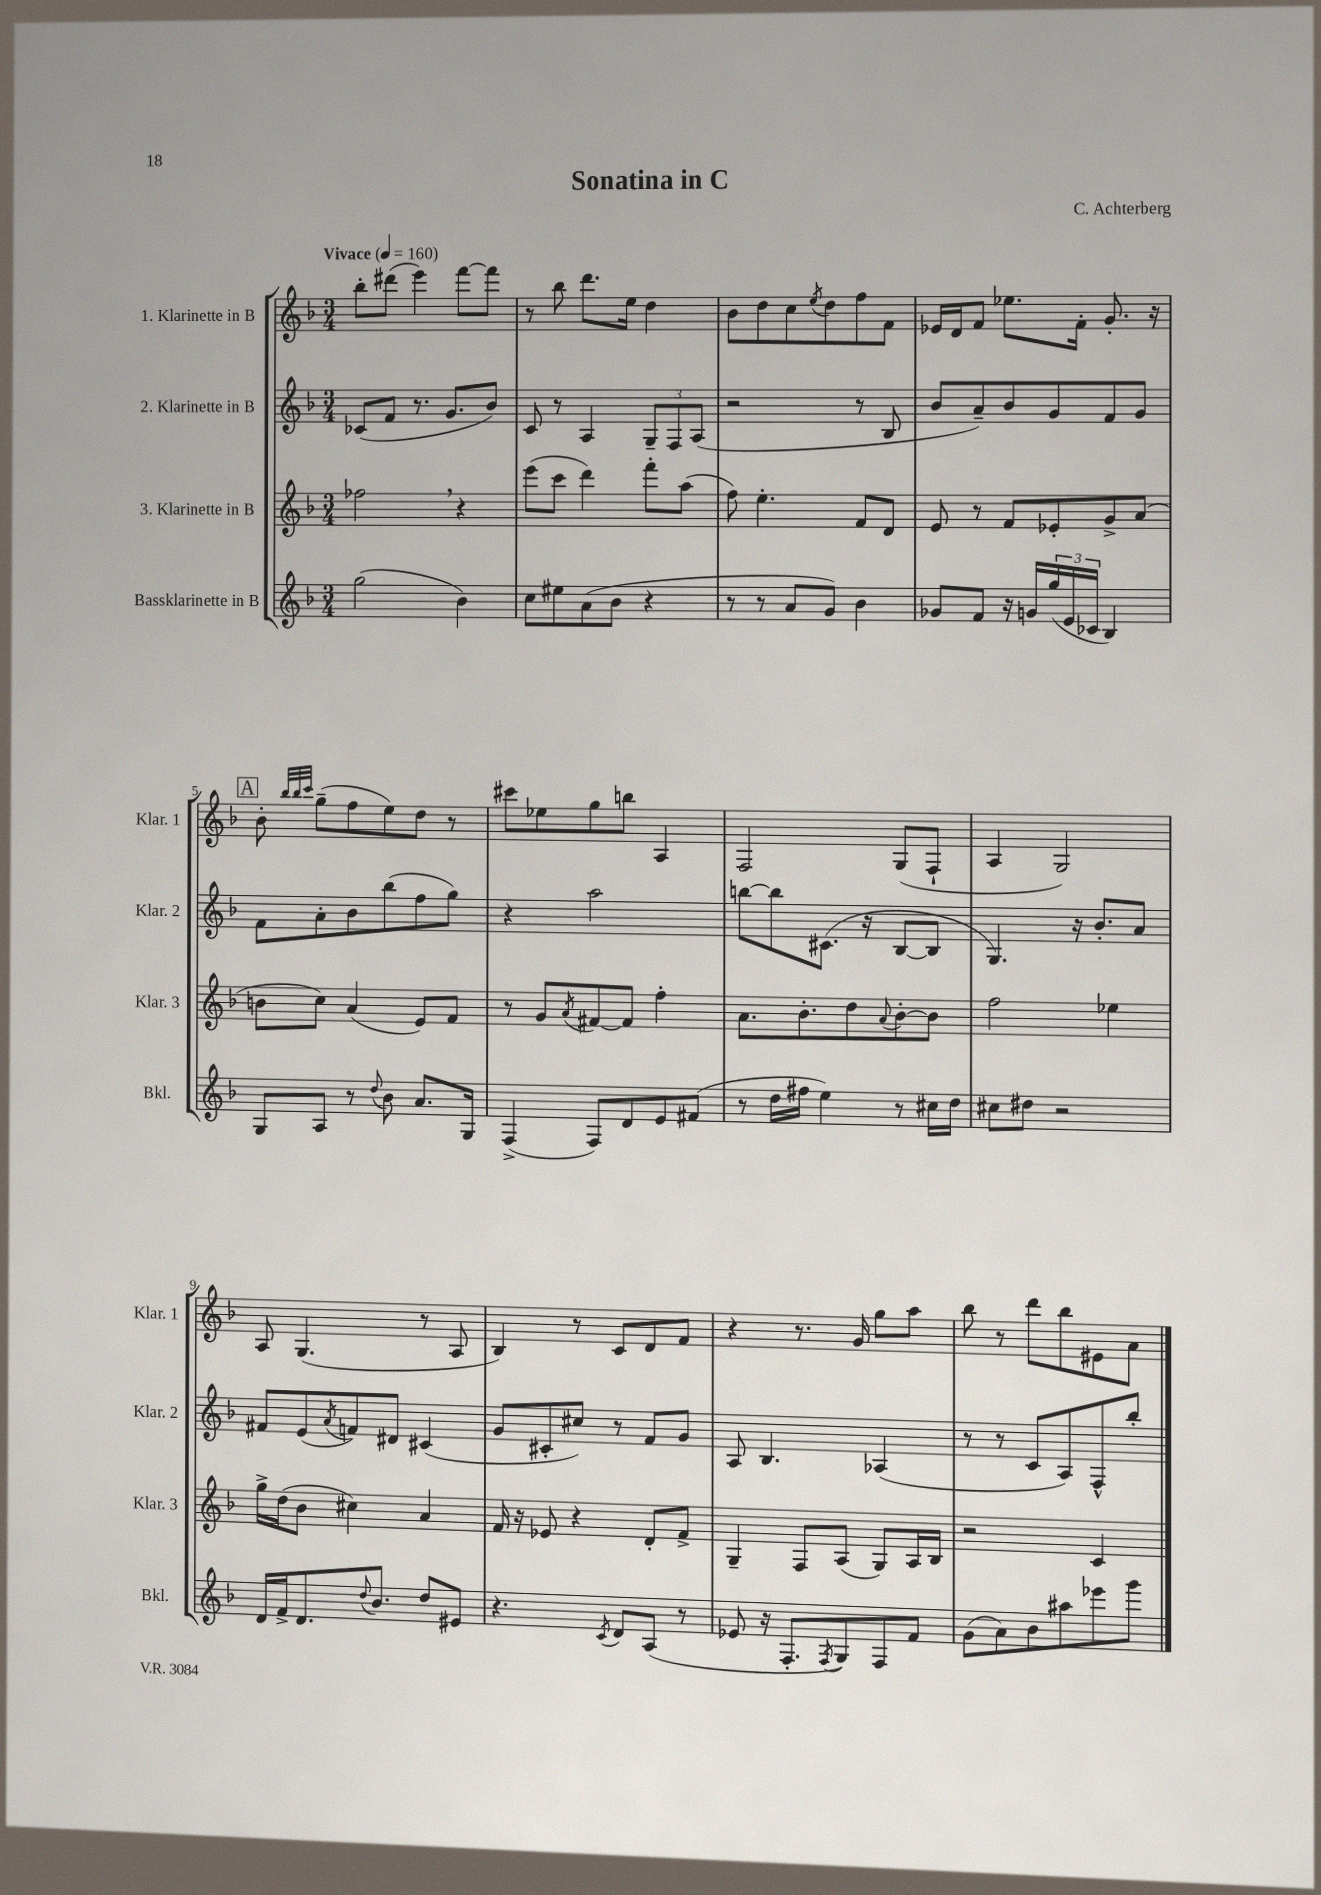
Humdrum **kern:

**kern	**kern	**kern	**kern
*staff4	*staff3	*staff2	*staff1
*clefG2	*clefG2	*clefG2	*clefG2
*k[b-]	*k[b-]	*k[b-]	*k[b-]
*M3/4	*M3/4	*M3/4	*M3/4
*MM160	*MM160	*MM160	*MM160
(2gg\	2ff-\	(8c-/L	8bb-'\L
.	.	8f/J	(8ddd#\J
.	.	8.r	4eee\)
.	.	8.g/L	.
4b-\)	4r	.	[8fff\L
.	.	8b-/J)	8fff\]J
=	=	=	=
8cc\L	(8eee\L	8c/	8r
8ee#\	8ccc\J	8r	8bb-\
(8a\	4ddd\)	4A/	8.ddd\L
8b-\J	.	.	.
.	.	.	16ee\Jk
4r	8fff'\L	12G~/L	4dd\
.	.	12F/	.
.	(8aa\J	.	.
.	.	(12A/J	.
=	=	=	=
8r	8ff\)	2r	8b-\L
8r	4.ee'\	.	8dd\
8a/L	.	.	8cc\
.	.	.	8qee/
8g/J)	.	.	8dd\
4b-\	8f/L	8r	8ff\
.	8d/J	8B-/	8f\J
=	=	=	=
8g-/L	8e/	8b-/L	16e-/LL
.	.	.	16d/J
8f/J	8r	8a~/)	8f/J
16r	8f/L	8b-/	8.ee-\L
16g/LL	.	.	.
(24gg/	8e-'/	8g/	.
24e/	.	.	.
.	.	.	16f'\Jk
24c-/JJ	.	.	.
4B-/)	8g^/	8f/	8.g'/
.	(8a/J	8g/J	.
.	.	.	16r
=	=	=	=
8G/L	8b\L	8f\L	8b-'\
.	.	.	32qqbb-/LLL
.	.	.	32qqbb-/
.	.	.	32qqccc/JJJ
8A/J	8cc\J)	8a'\	(8gg~\L
8r	(4a/	8b-\	8ff\
8qqdd/	.	.	.
8b-\	.	(8bb-\	8ee\)
8.a/L	8e/L)	8ff\	8dd\J
.	8f/J	8gg\J)	8r
16G/Jk	.	.	.
=	=	=	=
(4F^/	8r	4r	8ccc#\L
.	8g/L	.	8ee-\
.	8qa/	.	.
8F/L)	[8f#/	2aa\	8gg\
8d/	8f#/]J	.	8bb\J
8e/	4ff'\	.	4A/
(8f#/J	.	.	.
=	=	=	=
8r	8.a\L	[8bb\L	2F/
16dd\LL	.	8bb\]	.
16ff#\JJ	8.b-'\	.	.
4ee\)	.	(8.c#\J	.
.	8dd\	.	.
.	.	16r	.
.	8qqa/	.	.
8r	[8b-'\	[8B-/L	(8G/L
16cc#\LL	8b-\]J	8B-/]J	8F`/J
16dd\JJ	.	.	.
=	=	=	=
8cc#\L	2ff\	4.G/)	4A/
8dd#\J	.	.	.
2r	.	.	2G/)
.	.	16r	.
.	.	8.b-'/L	.
.	4ee-\	.	.
.	.	8a/J	.
=	=	=	=
16d/LL	16gg^\LL	8f#/L	8A/
16f^/J	(16dd\J	.	.
8.d/	8b-\J	(8e/	(4.G/
.	.	8qa/	.
.	4cc#\)	8f/)	.
8qqdd/	.	.	.
8.b-/J	.	.	.
.	.	8d#/J	.
8dd/L	4a/	(4c#/	8r
8e#/J	.	.	8A/
=	=	=	=
4.r	16f/	8g/L	4B-/)
.	16r	.	.
.	8e-/	8c#'/	.
.	4r	8cc#/J)	8r
8qc/	.	.	.
8d/L	.	8r	8c/L
(8A/J	8d'/L	8f/L	8d/
8r	8f^/J	8g/J	8f/J
=	=	=	=
8e-/	4G~/	8A/	4r
16r	.	4.B-/	.
8.F'/L	.	.	.
.	8F/L	.	8.r
8qF/	.	.	.
8G/)	(8A/J	.	.
.	.	.	16g/
8F/	8G/L)	(4A-/	8gg\L
8f/J	16A/L	.	8aa\J
.	16B-/JJ	.	.
=	=	=	=
(8g\L	2r	8r	8bb-\
8a\)	.	8r	8r
8b-\	.	8c/L	8ddd\L
8aa#\	.	8A/)	8bb-\
8eee-\	4c/	8F^^/	8e#\
8ggg\J	.	8bb-'/J	8a\J
==	==	==	==
*-	*-	*-	*-
